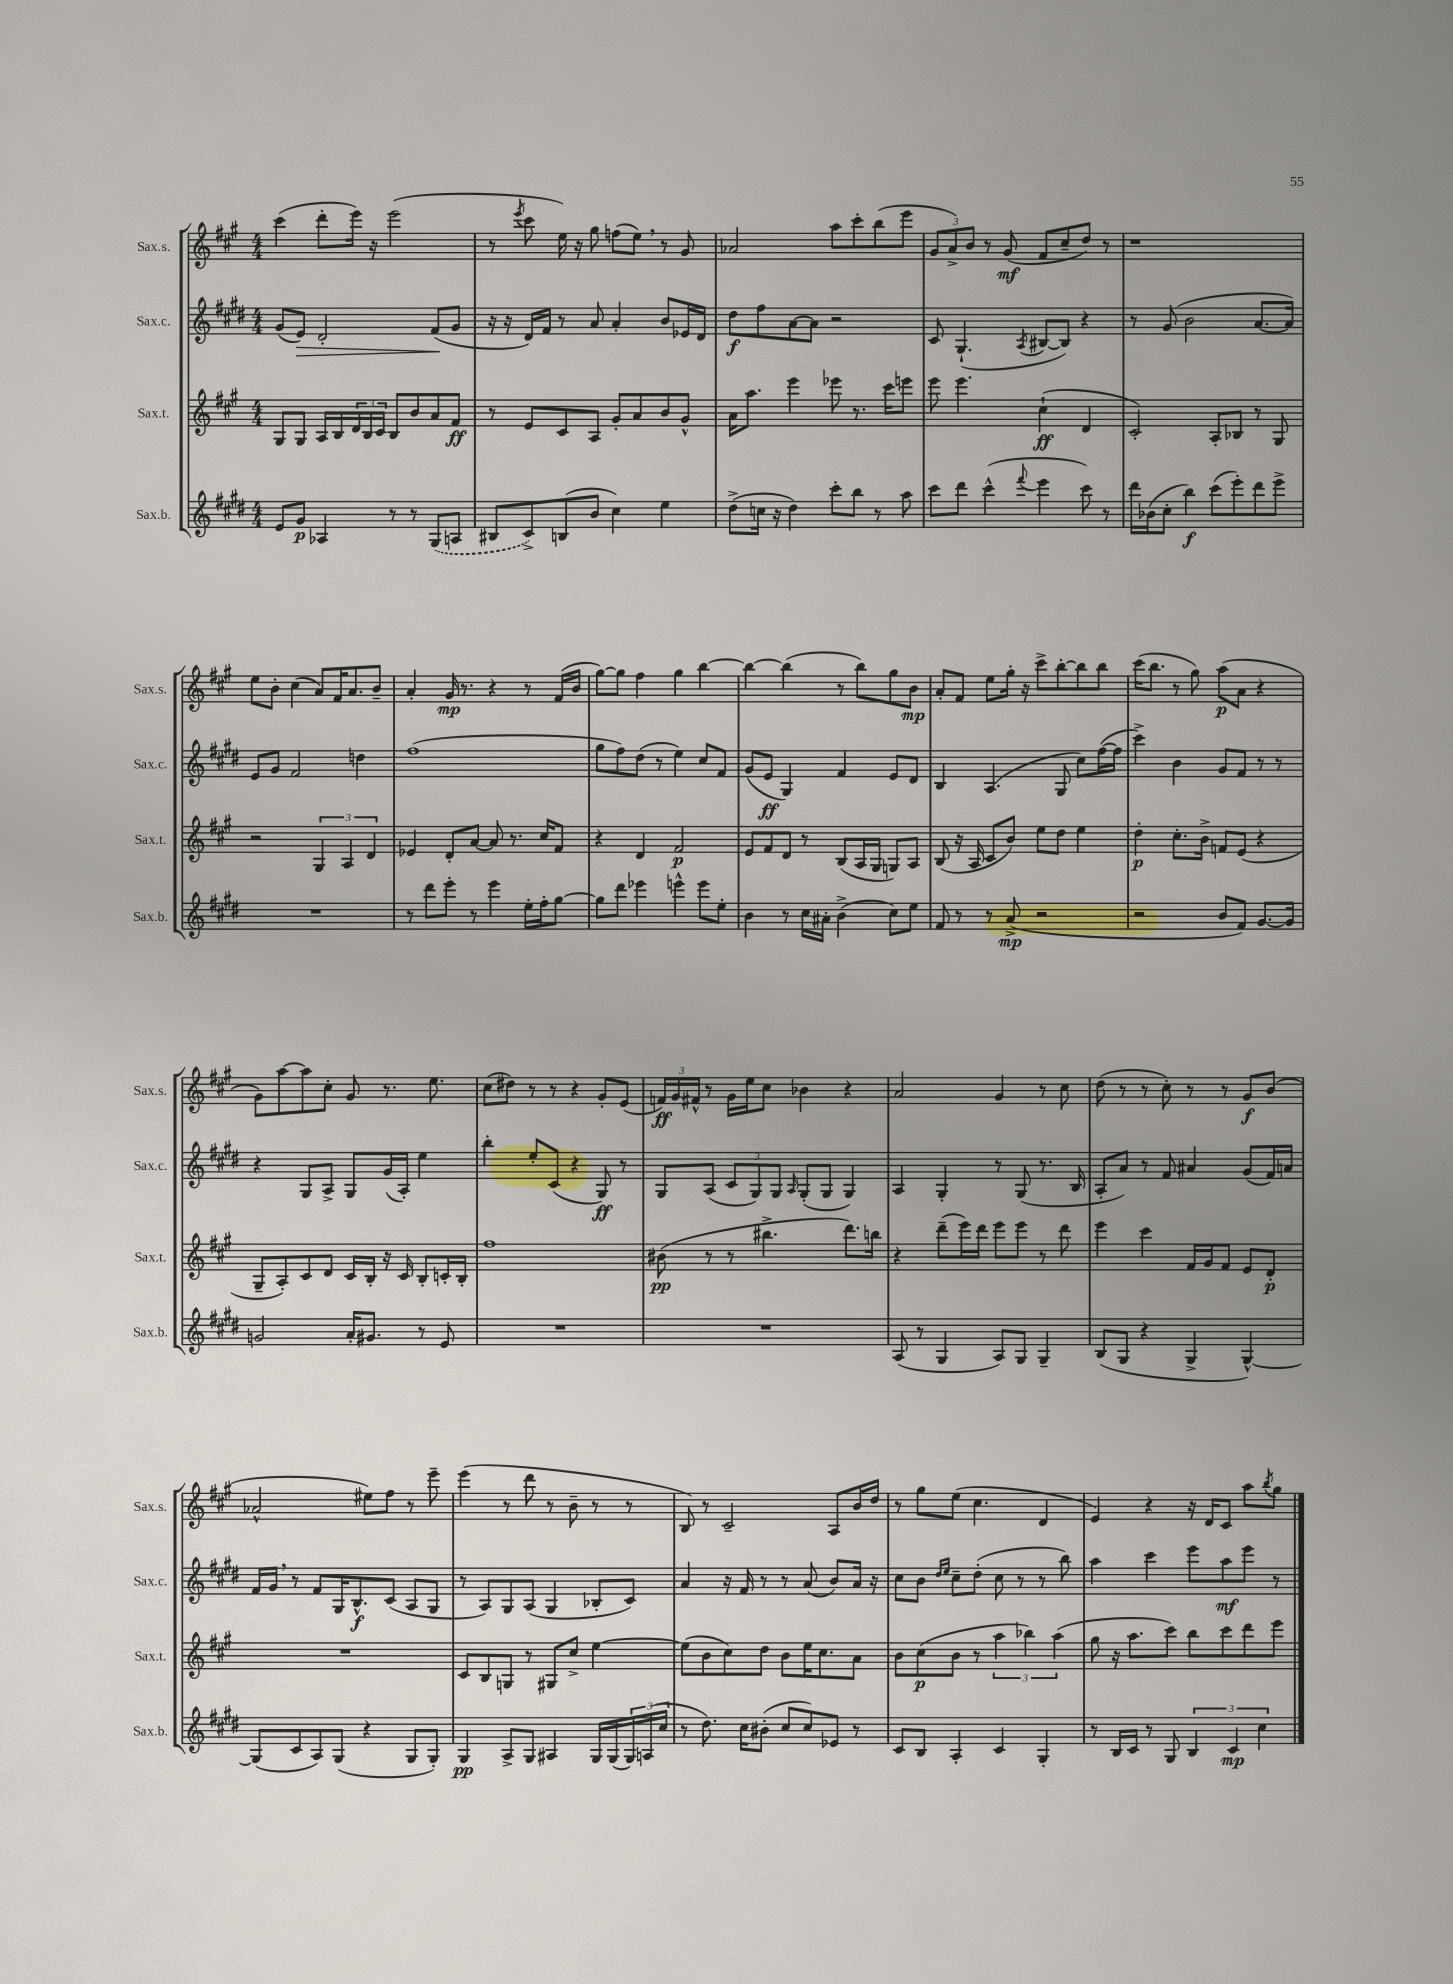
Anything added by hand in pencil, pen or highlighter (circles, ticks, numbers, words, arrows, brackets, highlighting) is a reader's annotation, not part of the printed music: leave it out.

**kern	**dynam	**kern	**dynam	**kern	**dynam	**kern	**dynam
*part4	*part4	*part3	*part3	*part2	*part2	*part1	*part1
*staff4	*staff4	*staff3	*staff3	*staff2	*staff2	*staff1	*staff1
*I"Sax.b.	*	*I"Sax.t.	*	*I"Sax.c.	*	*I"Sax.s.	*
*I'Sax.b.	*	*I'Sax.t.	*	*I'Sax.c.	*	*I'Sax.s.	*
*clefG2	*	*clefG2	*	*clefG2	*	*clefG2	*
*k[f#c#g#d#]	*	*k[f#c#g#]	*	*k[f#c#g#d#]	*	*k[f#c#g#]	*
*M4/4	*	*M4/4	*	*M4/4	*	*M4/4	*
=91	=91	=91	=91	=91	=91	=91	=91
8e/L	.	8G#/L	.	(8g#/L	.	(4ccc#\	.
!	!	!	!	!	!LO:HP:b	!	!
8g#/J	p	8G#/J	.	8e/J)	>	.	.
4A-X/	.	16A/LL	.	2d#'/	.	8ddd'\L	.
.	.	16B/	.	.	.	.	.
.	.	24d/	.	.	.	16eee\Jk)	.
.	.	24B/	.	.	.	.	.
.	.	.	.	.	.	16r	.
.	.	24c#/JJ	.	.	.	.	.
8r	.	8B/L	.	.	.	(2eee\	.
8r	.	8b/	.	.	.	.	.
(8G#/L	.	8a/	.	(8f#/L	.	.	.
8An/J	.	8f#/J	ff	8g#/J	]	.	.
=92	=92	=92	=92	=92	=92	=92	=92
8B#X/L	.	8r	.	16r	.	8r	.
.	.	.	.	16r	.	.	.
.	.	.	.	.	.	8qeee/	.
8c#^/)	.	8e/L	.	16d#/LL)	.	8ccc#\	.
.	.	.	.	16f#/JJ	.	.	.
(8Bn/	.	8c#/	.	8r	.	16ee\)	.
.	.	.	.	.	.	16r	.
8b/J	.	8A/J	.	8a/	.	8gg#\	.
4cc#\)	.	8g#'/L	.	4a'/	.	(8ffn\L	.
.	.	8a/	.	.	.	8ee,\J)	.
4ee\	.	8b/	.	8b/L	.	8r	.
.	.	8g#^^/J	.	16e-X/L	.	8g#/	.
.	.	.	.	16d#/JJ	.	.	.
=93	=93	=93	=93	=93	=93	=93	=93
(8dd#^\L	.	16a\KL	.	8dd#\L	f	2a-X/	.
.	.	8.aa\J	.	.	.	.	.
16ccn\Jk	.	.	.	8ff#\	.	.	.
16r	.	.	.	.	.	.	.
4dd#\)	.	4eee\	.	[8a\	.	.	.
.	.	.	.	8a\J]	.	.	.
8ccc#'\L	.	8eee-X\	.	2r	.	8aa\L	.
8bb\J	.	8.r	.	.	.	8ccc#'\	.
8r	.	.	.	.	.	(8bb\	.
.	.	16ccc#\KL	.	.	.	.	.
8aa\	.	8eeen\J	.	.	.	8eee\J	.
=94	=94	=94	=94	=94	=94	=94	=94
8ccc#\L	.	8eee\	.	8c#/	.	12g#/L	.
.	.	.	.	.	.	12a^/)	.
8ddd#\J	.	4.eee\	.	(4.G#`/	.	.	.
.	.	.	.	.	.	12b/J	.
(4ccc#^^\	.	.	.	.	.	8r	.
.	.	.	.	.	.	(8g#/	mf
8qqfff#/	.	.	.	8qA/	.	.	.
4eee\	.	(4cc#`\	ff	[8B#X/L	.	8f#/L	.
.	.	.	.	8B#/J])	.	8cc#~/	.
8ccc#\)	.	4d/	.	4r	.	8dd/J)	.
8r	.	.	.	.	.	8r	.
=95	=95	=95	=95	=95	=95	=95	=95
16ddd#\LL	.	2c#'/)	.	8r	.	1r	.
(16b-X\J	.	.	.	.	.	.	.
8cc#'\J	.	.	.	(8g#/	.	.	.
4bb\)	f	.	.	2b\	.	.	.
(8ccc#\L	.	8A'/L	.	.	.	.	.
8eee'\)	.	8B-X/J	.	.	.	.	.
8ddd#\	.	8r	.	[8.a/L	.	.	.
8eee^\J	.	8G#/	.	.	.	.	.
.	.	.	.	16a/Jk])	.	.	.
!!LO:LB:g=z
=96	=96	=96	=96	=96	=96	=96	=96
1r	.	2r	.	8e/L	.	8ee\L	.
.	.	.	.	8g#/J	.	8b'\J	.
.	.	.	.	2f#/	.	(4cc#\	.
.	.	6G#/	.	.	.	8a/L)	.
.	.	.	.	.	.	16f#/K	.
.	.	6A/	.	.	.	.	.
.	.	.	.	.	.	8.a/	.
.	.	.	.	4ddn\	.	.	.
.	.	6d/	.	.	.	.	.
.	.	.	.	.	.	8b~/J	.
=97	=97	=97	=97	=97	=97	=97	=97
8r	.	4e-X/	.	(1ff#	.	4a'/	.
8ddd#\L	.	.	.	.	.	.	.
8eee'\J	.	8d'/L	.	.	.	16g#/	mp
.	.	.	.	.	.	8.r	.
8r	.	[8a/J	.	.	.	.	.
4eee\	.	8a/]	.	.	.	4r	.
.	.	8.r	.	.	.	.	.
16ee'\LL	.	.	.	.	.	8r	.
16ff#'\J	.	16cc#/KL	.	.	.	.	.
[8gg#\J	.	8f#/J	.	.	.	(16f#/LL	.
.	.	.	.	.	.	16b/JJ	.
=98	=98	=98	=98	=98	=98	=98	=98
8gg#\L]	.	4r	.	8gg#\L	.	[8gg#\L)	.
8ddd#\J	.	.	.	8ff#\)	.	8gg#\J]	.
4eee-X\	.	4d/	.	(8dd#\J	.	4ff#\	.
.	.	.	.	8r	.	.	.
4eeen^^\	.	2f#/	p	4ee\)	.	4gg#\	.
8eee\L	.	.	.	8cc#/L	.	[4bb\	.
8ee'\J	.	.	.	8f#/J	.	.	.
=99	=99	=99	=99	=99	=99	=99	=99
4b\	.	8e/L	.	(8g#/L	.	4bb\_	.
.	.	8f#/	.	8e/J	ff	.	.
8r	.	8d/J	.	4G#/)	.	(4bb\]	.
16cc#\LL	.	8r	.	.	.	.	.
16a#X'\JJ	.	.	.	.	.	.	.
(4b^\	.	(8B/L	.	4f#/	.	8r	.
.	.	16A/L	.	.	.	8bb\L)	.
.	.	16G#/JJ	.	.	.	.	.
8cc#\L)	.	8Gn/L)	.	8e/L	.	8gg#\	.
8ee\J	.	8A/J	.	8d#/J	.	8b\J	mp
=100	=100	=100	=100	=100	=100	=100	=100
8f#/	.	(8B/	.	4B/	.	8a'/L	.
8r	.	16r	.	.	.	8f#/J	.
.	.	16A/	.	.	.	.	.
8r	.	8c#/L	.	(4.A/	.	8ee\L	.
(8a^/	mp	8b/J)	.	.	.	16gg#'\Jk	.
.	.	.	.	.	.	16r	.
2r	.	8ee\L	.	.	.	8ccc#^\L	.
.	.	8dd\J	.	8G#/	.	[8bb'\	.
.	.	4ee\	.	8cc#\L)	.	8bb\]	.
.	.	.	.	([16ff#\L	.	8bb\J	.
.	.	.	.	16ff#\JJ]	.	.	.
=101	=101	=101	=101	=101	=101	=101	=101
2r	.	4dd'\	p	4ccc#^\)	.	(16ccc#\KL	.
.	.	.	.	.	.	8.bb\J	.
.	.	8.cc#'\L	.	4b\	.	8r	.
.	.	.	.	.	.	8gg#\)	.
.	.	16b^\Jk	.	.	.	.	.
8b/L	.	8fn/L	.	8g#/L	.	(8aa\L	p
8f#/J)	.	(8e/J	.	8f#/J	.	8a\J	.
[8.g#/L	.	4r	.	8r	.	4r	.
.	.	.	.	8r	.	.	.
16g#/Jk]	.	.	.	.	.	.	.
!!LO:LB:g=z
=102	=102	=102	=102	=102	=102	=102	=102
2gn/	.	8G#~/L	.	4r	.	8g#\L)	.
.	.	8A'/)	.	.	.	[8aa\	.
.	.	8c#/	.	8G#/L	.	8aa\]	.
.	.	8d/J	.	8A^/J	.	8cc#'\J	.
16a'/KL	.	16c#/LL	.	8G#/L	.	8g#/	.
8.g#X/J	.	16B'/JJ	.	.	.	.	.
.	.	16r	.	(16g#/L	.	8.r	.
.	.	16c#/	.	16A'/JJ)	.	.	.
8r	.	8B'/L	.	4ee\	.	.	.
.	.	.	.	.	.	8.ee\	.
8e/	.	16cn'/L	.	.	.	.	.
.	.	16B'/JJ	.	.	.	.	.
=103	=103	=103	=103	=103	=103	=103	=103
1r	.	1ff#	.	4bb'\	.	(8cc#\L	.
.	.	.	.	.	.	8dd#X\J)	.
.	.	.	.	8ee'/L	.	8r	.
.	.	.	.	(8c#/J	.	8r	.
.	.	.	.	4r	.	4r	.
.	.	.	.	8G#/)	ff	8g#'/L	.
.	.	.	.	8r	.	(8e/J	.
=104	=104	=104	=104	=104	=104	=104	=104
1r	.	(8b#X\	pp	8G#/L	.	24fn/LL)	ff
.	.	.	.	.	.	24g#/	.
.	.	.	.	.	.	24f#X^^/JJ	.
.	.	8r	.	(8A/J	.	8r	.
.	.	8r	.	12c#/L	.	16g#\LL	.
.	.	.	.	.	.	16ee\J	.
.	.	.	.	12G#/)	.	.	.
.	.	4.bb#X^\	.	.	.	8cc#\J	.
.	.	.	.	12G#/J	.	.	.
.	.	.	.	16qqA/	.	.	.
.	.	.	.	(8G#'/L	.	4b-X\	.
.	.	.	.	8G#/J	.	.	.
.	.	8.ddd\L)	.	4G#/)	.	4r	.
.	.	16bbn\Jk	.	.	.	.	.
=105	=105	=105	=105	=105	=105	=105	=105
(8A/	.	4r	.	4A/	.	2a/	.
8r	.	.	.	.	.	.	.
4G#/	.	(8ddd~\L	.	4G#'/	.	.	.
.	.	16eee\L)	.	.	.	.	.
.	.	16ddd\JJ	.	.	.	.	.
8A/L)	.	8eee\L	.	8r	.	4g#/	.
8G#/J	.	8eee\J	.	(8G#/	.	.	.
4G#~/	.	8r	.	8.r	.	8r	.
.	.	8ddd\	.	.	.	8cc#\	.
.	.	.	.	16B/	.	.	.
=106	=106	=106	=106	=106	=106	=106	=106
(8B/L	.	4eee\	.	8A'/L	.	(8dd\	.
8G#/J	.	.	.	8a/J)	.	8r	.
4r	.	4ccc#\	.	8r	.	8r	.
.	.	.	.	8f#/	.	8cc#'\)	.
4G#^/	.	16f#/LL	.	4a#X/	.	8r	.
.	.	16g#/J	.	.	.	.	.
.	.	8f#/J	.	.	.	8r	.
[4G#^^/)	.	8e/L	.	(8g#/L	.	8g#/L	f
.	.	8d'/J	p	16f#/L)	.	(8b/J	.
.	.	.	.	16an/JJ	.	.	.
!!LO:LB:g=z
=107	=107	=107	=107	=107	=107	=107	=107
(8G#/L]	.	1r	.	16f#/LL	.	2a-X^^/	.
.	.	.	.	16g#,/JJ	.	.	.
8c#/	.	.	.	8r	.	.	.
8A/)	.	.	.	8f#/L	.	.	.
(8G#/J	.	.	.	16G#/K	.	.	.
.	.	.	.	8.B^^/	f	.	.
4r	.	.	.	.	.	8ee#X\L)	.
.	.	.	.	(8c#/J	.	8ff#\J	.
8G#/L	.	.	.	8A/L	.	8r	.
8G#'/J)	.	.	.	8G#/J	.	8eee~\	.
=108	=108	=108	=108	=108	=108	=108	=108
4G#/	pp	8c#/L	.	8r	.	(4eee\	.
.	.	8B/	.	8A/L)	.	.	.
8A^/L	.	8Gn/J	.	8G#/	.	8r	.
8G#/J	.	8r	.	(8A/J	.	8ddd\	.
4A#X/	.	8G#X/L	.	4G#/	.	8r	.
.	.	8cc#^/J	.	.	.	8b~\	.
16G#/LL	.	[4ee\	.	8B-X'/L	.	8r	.
(16G#/	.	.	.	.	.	.	.
24G#/)	.	.	.	8c#/J)	.	8r	.
(24An/	.	.	.	.	.	.	.
24cc#/JJ	.	.	.	.	.	.	.
=109	=109	=109	=109	=109	=109	=109	=109
8r	.	(8ee\L]	.	4a/	.	8B/)	.
8.dd#\)	.	8b\	.	.	.	8r	.
.	.	8cc#\)	.	16r	.	2c#~/	.
16cc#\KL	.	.	.	16f#/	.	.	.
(8b#X'\J	.	8dd\J	.	8r	.	.	.
8cc#/L	.	8b\L	.	8r	.	.	.
8cc#/)	.	16ee\K	.	(8a/	.	.	.
.	.	8.cc#\	.	.	.	.	.
8e-X/J	.	.	.	8b/L)	.	8A/L	.
8r	.	8a\J	.	16a/Jk	.	16b/L	.
.	.	.	.	16r	.	16dd/JJ	.
=110	=110	=110	=110	=110	=110	=110	=110
8c#/L	.	8b\L	.	8cc#\L	.	8r	.
8B/J	.	(8cc#\	p	8b\J	.	8gg#\L	.
.	.	.	.	16qqdd#/LL	.	.	.
.	.	.	.	16qqee/JJ	.	.	.
4A'/	.	8b\J	.	8cc#~\L	.	(8ee\J	.
.	.	8r	.	(8dd#'\J	.	4.cc#\	.
4c#/	.	6aa\	.	8cc#\	.	.	.
.	.	.	.	8r	.	.	.
.	.	6bb-X\)	.	.	.	.	.
4G#'/	.	.	.	8r	.	4d/	.
.	.	(6aa\	.	.	.	.	.
.	.	.	.	8bb\)	.	.	.
=111	=111	=111	=111	=111	=111	=111	=111
8r	.	8gg#\	.	4aa\	.	4e/)	.
16B/LL	.	16r	.	.	.	.	.
16c#/JJ	.	8.aa\L	.	.	.	.	.
8r	.	.	.	4ccc#\	.	4r	.
8G#/	.	8ccc#\J)	.	.	.	.	.
6B/	.	8bb\L	.	8eee\L	.	16r	.
.	.	.	.	.	.	16d/KL	.
.	.	8ccc#\	.	8aa\	mf	8c#/J	.
6c#/	mp	.	.	.	.	.	.
.	.	8ddd\	.	8eee\J	.	8aa\L	.
6cc#\	.	.	.	.	.	.	.
.	.	.	.	.	.	8qbb/	.
.	.	8eee\J	.	8r	.	8gg#\J	.
==	==	==	==	==	==	==	==
*-	*-	*-	*-	*-	*-	*-	*-
